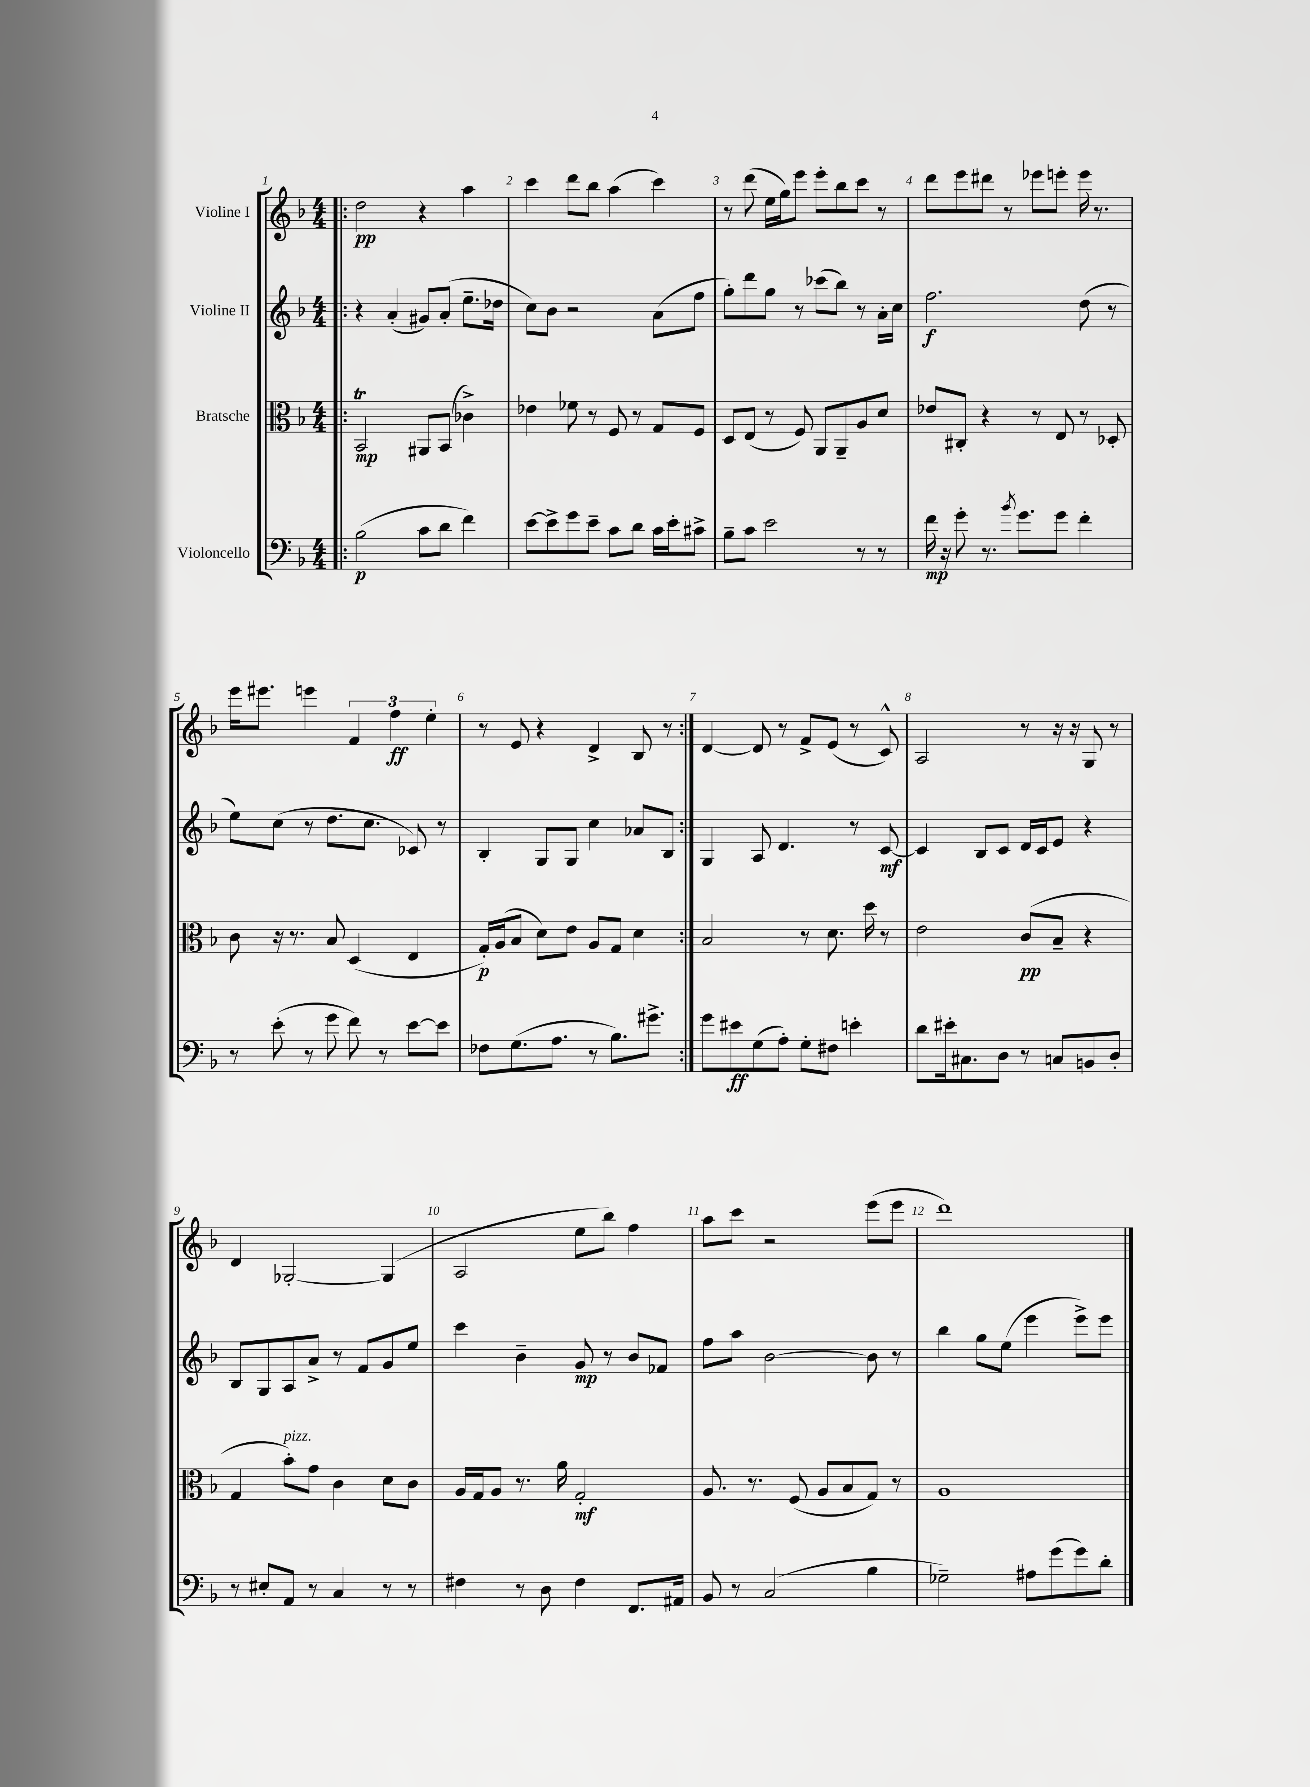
<<
\new StaffGroup <<
\new Staff = "s0" \with { instrumentName = "Violine I" } {
    \clef treble \key f \major \numericTimeSignature \time 4/4
    \repeat volta 2 { \bar ".|:" d''2\pp r4 a''4 |
    c'''4 d'''8 bes''8 a''4( c'''4) |
    r8 d'''8( e''16 g''16) e'''8 e'''8-. bes''8 c'''8 r8 |
    d'''8 e'''8 dis'''8 r8 ees'''8 e'''8-. e'''16 r8. |
    e'''16 eis'''8. e'''4 \tuplet 3/2 { f'4 f''4\ff e''4-. } |
    r8 e'8 r4 d'4-> bes8 r8 | }
    d'4~ d'8 r8 f'8-> e'8( r8 c'8-^) |
    a2 r8 r16 r16 g8 r8 |
    d'4 ges2~-. ges4( |
    a2 e''8 bes''8) f''4 |
    a''8 c'''8 r2 e'''8( e'''8 |
    d'''1) \bar "|." |
}
\new Staff = "s1" \with { instrumentName = "Violine II" } {
    \clef treble \key f \major \numericTimeSignature \time 4/4
    \repeat volta 2 { \bar ".|:" r4 a'4-.( gis'8) a'8-.( e''8.-- des''16 |
    c''8) bes'8 r2 a'8( f''8 |
    g''8-.) d'''8 g''8 r8 ces'''8( bes''8) r8 a'16-. c''16 |
    f''2.\f d''8( r8 |
    e''8) c''8( r8 d''8. c''8. ces'8) r8 |
    bes4-. g8 g8 c''4 aes'8 bes8 | }
    g4 a8 d'4. r8 c'8~\mf |
    c'4 bes8 c'8 d'16 c'16 e'8 r4 |
    bes8 g8 a8 a'8-> r8 f'8 g'8 e''8 |
    c'''4 bes'4-- g'8\mp r8 bes'8 fes'8 |
    f''8 a''8 bes'2~ bes'8 r8 |
    bes''4 g''8 e''8( e'''4 e'''8->) e'''8 \bar "|." |
}
\new Staff = "s2" \with { instrumentName = "Bratsche" } {
    \clef alto \key f \major \numericTimeSignature \time 4/4
    \repeat volta 2 { \bar ".|:" bes,2\trill\mp ais,8 bes,8( ces'4->) |
    ees'4 fes'8 r8 f8 r8 g8 f8 |
    d8 e8( r8 f8) a,8 a,8-- a8 d'8 |
    ees'8 cis8-. r4 r8 e8 r8 des8-. |
    c'8 r16 r8. bes8 d4( e4 |
    g16-.\p) a16( bes8 d'8) e'8 a8 g8 d'4 | }
    bes2 r8 d'8. d''16 r8 |
    e'2 c'8\pp( bes8-- r4 |
    g4 bes'8-.^\markup { \italic "pizz." }) g'8 c'4 d'8 c'8 |
    a16 g16 a8 r8. a'16 g2-.\mf |
    a8. r8. f8( a8 bes8 g8) r8 |
    a1 \bar "|." |
}
\new Staff = "s3" \with { instrumentName = "Violoncello" } {
    \clef bass \key f \major \numericTimeSignature \time 4/4
    \repeat volta 2 { \bar ".|:" bes2\p( c'8 d'8 f'4) |
    e'8~ e'8-> g'8 e'8-- c'8 d'8 c'16 e'16-. cis'8-> |
    bes8-- c'8 e'2 r8 r8 |
    f'16\mp r16 g'8-. r8. \acciaccatura { bes'8 } g'8. g'8 f'4-. |
    r8 e'8-.( r8 g'8 f'8) r8 e'8~ e'8 |
    fes8 g8.( a8. r8 bes8.) gis'8.-> | }
    g'8 eis'8\ff g8( a8-.) g8-. fis8 e'4-. |
    d'8 eis'16-. cis8. d8 r8 c8 b,8 d8-. |
    r8 eis8-. a,8 r8 c4 r8 r8 |
    fis4 r8 d8 fis4 f,8. ais,16 |
    bes,8 r8 c2( bes4 |
    ges2--) ais8 g'8( g'8) d'8-. \bar "|." |
}
>>
>>
\layout { \context { \Score \override BarNumber.break-visibility = ##(#f #t #t) barNumberVisibility = #all-bar-numbers-visible } }
